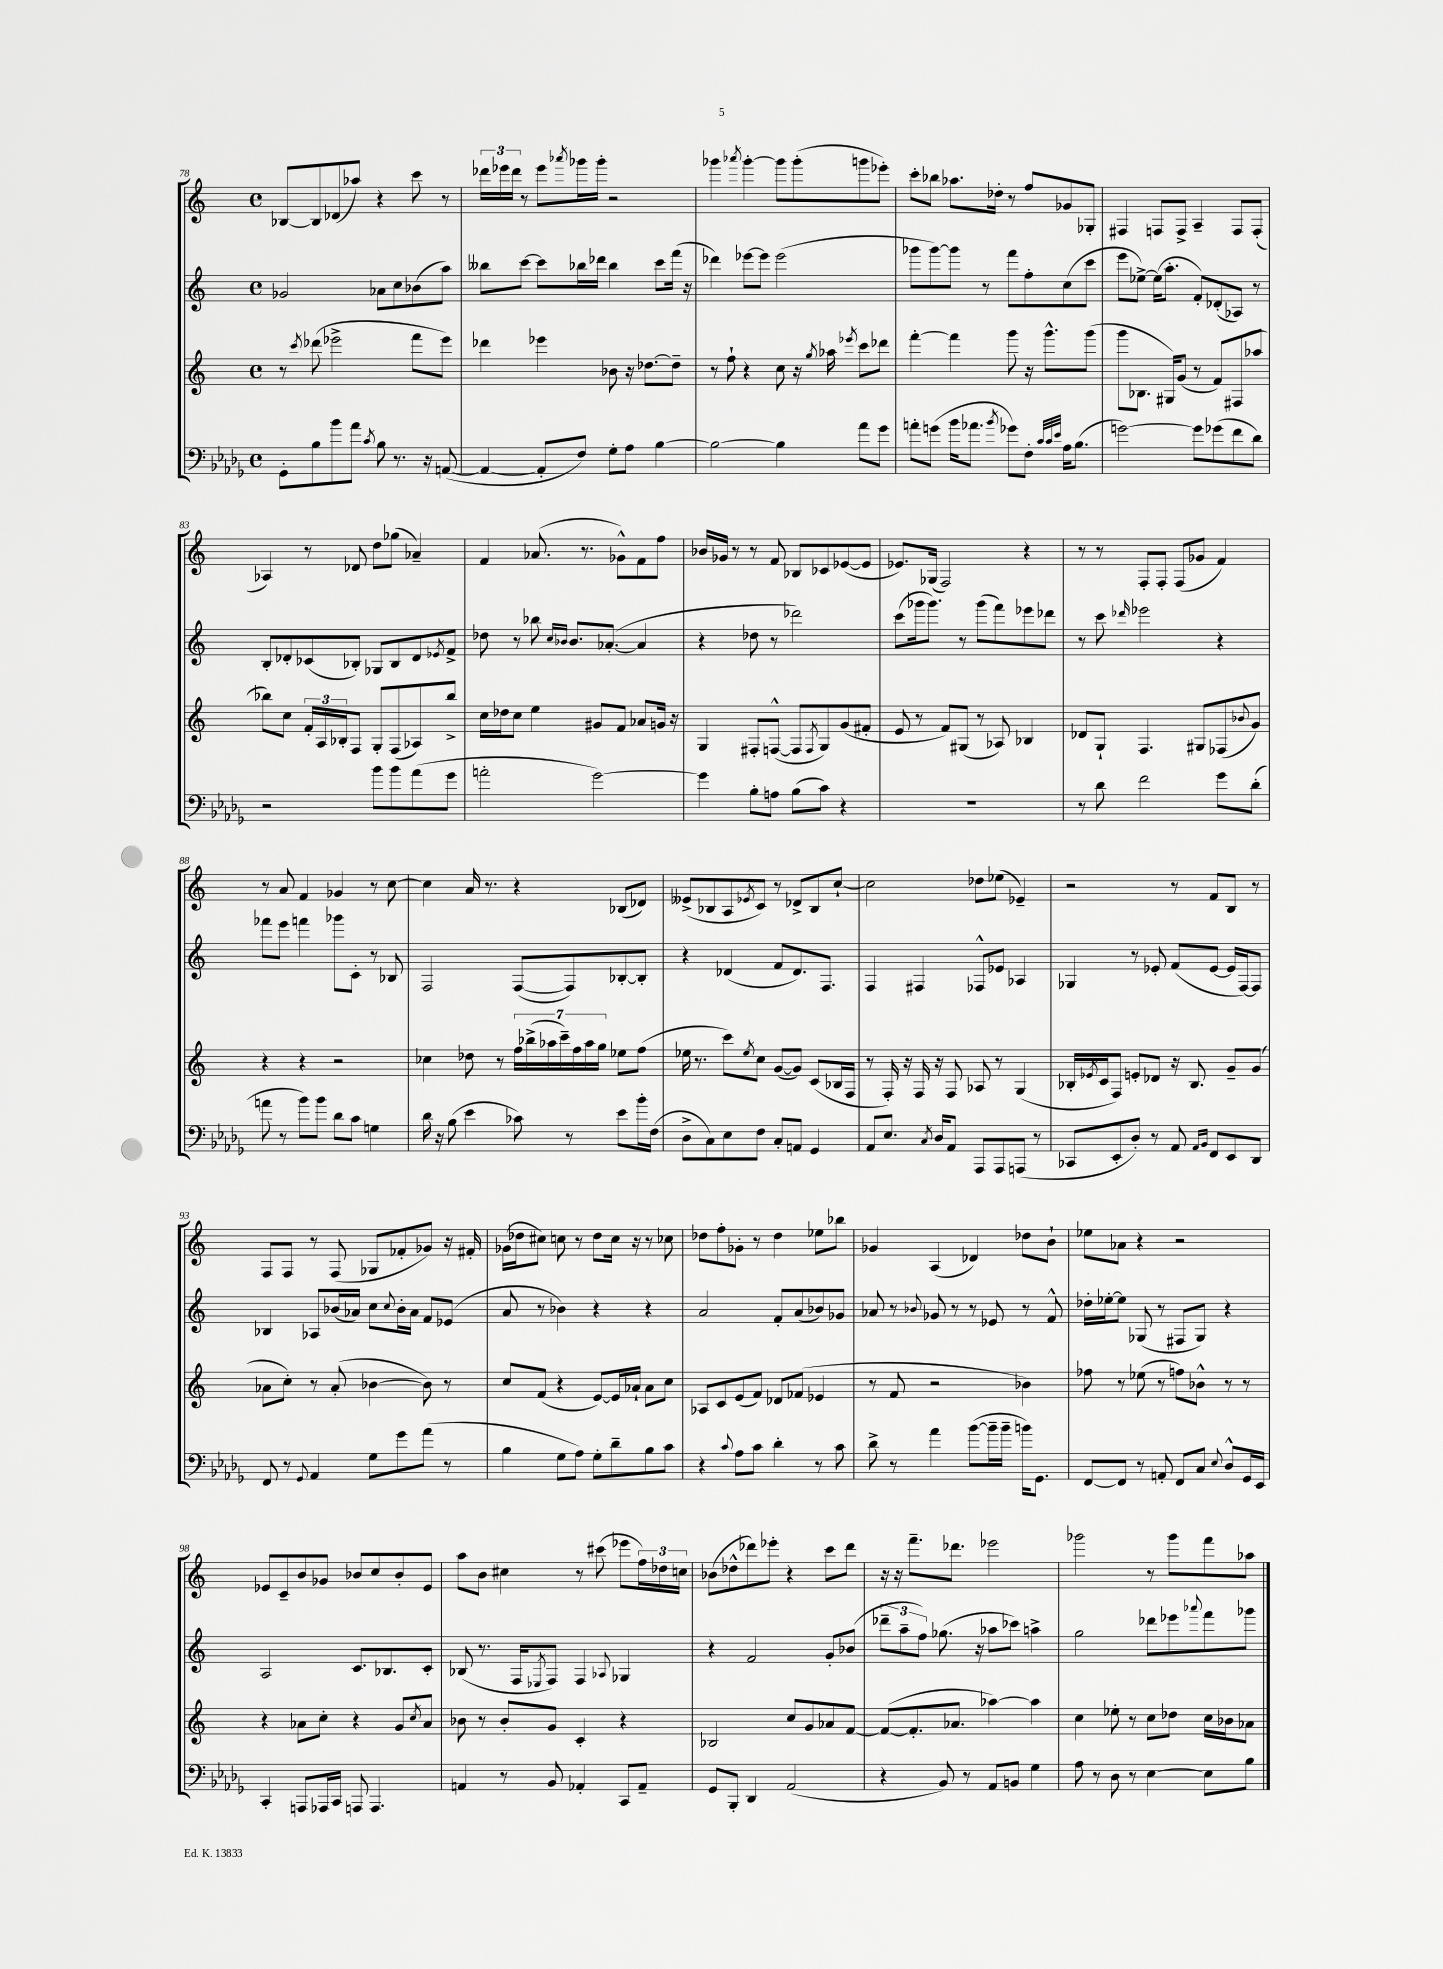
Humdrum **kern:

**kern	**kern	**kern	**kern
*part4	*part3	*part2	*part1
*staff4	*staff3	*staff2	*staff1
*clefF4	*clefG2	*clefG2	*clefG2
*k[b-e-a-d-g-]	*k[]	*k[]	*k[]
*M4/4	*M4/4	*M4/4	*M4/4
*met(c)	*met(c)	*met(c)	*met(c)
=78	=78	=78	=78
8GG-'\L	8r	2g-X/	[8B-X/L
.	8qccc/	.	.
8B-\	(8ddd-X\	.	8B-/]
8b-\	2eee-X^\	.	(8d-X/
8a-\J	.	.	8aa-X/J)
8qc/	.	.	.
8B-\	.	8a-X\L	4r
8.r	.	8cc\	.
.	8fff\L	(8b-X\	8ccc\
16r	.	.	.
([8AAn/	8eee-\J)	8aa\J)	8r
=79	=79	=79	=79
4AA/_	4ddd-X\	8bb--X\L	24ddd-X\LL
.	.	.	24eee-X\
.	.	.	24ddd-\JJ
.	.	[8ccc\J	8r
8AA'/L]	4eee-X\	8ccc\L]	8eee-\L
.	.	.	8qaaa-X/
8F/J)	.	16bb-X\L	16ggg-X\L
.	.	16ddd-X\JJ	16ggg-'\JJ
8G-'\L	8b-X\	4bb-\	2r
8A-\J	16r	.	.
.	[8.dd-X\L	.	.
[4B-\	.	8ccc\L	.
.	8dd-~\J]	(16fff\Jk	.
.	.	16r	.
=80	=80	=80	=80
2B-\_	8r	4ddd-X\)	4ggg-X\
.	8ff`\	.	.
.	.	.	8qaaa-X/
.	4r	[8eee-X\L	[4ggg-'\
.	.	8eee-\J]	.
4B-\]	8cc\	(2eee-\	8ggg-\L]
.	16r	.	(8ggg-'\
.	8qgg/	.	.
.	16aa-X\	.	.
.	8qeee-X/	.	.
8a-\L	8ccc\L	.	8gggn\
8g-\J	8ddd-X\J	.	8eee-X'\J)
=81	=81	=81	=81
8an'\L	[4fff'\	8ggg-X\L	8ccc'\L
(8gn\J	.	[8ggg-\)	8bb-X\J
16b-\KL	4fff\]	8ggg-\J]	8.aa-X\L
8.a-X\J	.	.	.
.	.	8r	.
.	.	.	16dd-X'\Jk
8qb-/	.	.	.
8g-X\L)	8ggg\	8fff\L	8r
8F'\J	16r	8ff'\	8ff/L
.	8.ggg^^\L	.	.
32qqc/LLL	.	.	.
32qqc/	.	.	.
32qqe-/JJJ	.	.	.
16A-\KL	.	(8cc\	8g-X/
(8.B-\J	.	.	.
.	(8ggg\J	8ccc\J	8G-X'/J
=82	=82	=82	=82
[2gn\)	8ggg\L	8eee\L	4F#X/
.	8.B-X\J	[8ee-X^\J)	.
.	.	(16ee-\KL]	8Fn/L
.	16G#X/KL)	8.aa'\J	.
.	(8g/J	.	8F^/J
8g\L]	8r	8f'/L)	4A~/
(8g-X\	8f/L)	(8d-X'/	.
8f\	(8F#X/	8A-X/J)	8F/L
8d-\J)	8aa-X/J	8r	(8F'/J
!!LO:LB:g=z
=83	=83	=83	=83
2r	8bb-X\L)	8B'/L	4A-X/)
.	8cc\J	8d-X'/	.
.	24f'/LL	(8c-X/	8r
.	24A/	.	.
.	24B-X'/J	.	.
.	8F/J	8B-X'/J)	8d-X/
8b-\L	8G'/L	8G-X/L	8dd\L
8b-\	(8F/	8B-/	(8gg-X\J
(8a-\	8A-X/)	8d-/	4a-X~/)
.	.	8qe-X/	.
8g-\J	8bb-^/J	8f^/J	.
=84	=84	=84	=84
2an'\	16cc\LL	8dd-X\	4f/
.	16dd-X\J	.	.
.	8cc\J	8r	.
.	4ee\	8bb-X\	(8.a-X/
.	.	16qqcc/LL	.
.	.	16qqb-X/JJ	.
.	.	8.b-/L	.
.	.	.	8.r
[2g-\)	8g#X/L	.	.
.	.	([8.a-X'/J	.
.	8f/J	.	8g-X^^\L)
.	8a-X/L	4a-/]	8f\
.	16gn/Jk	.	8ff\J
.	16r	.	.
=85	=85	=85	=85
4g-\]	4G/	4r	16b-X/LL
.	.	.	16g-X/JJ
.	.	.	8r
8B-'\L	8F#X'/L	8dd-X\	8r
8An\J	([8Fn^^/J	8r	8f/
(8B-\L	8F/L]	2ddd-X\)	8B-X/L
.	8qF/	.	.
8c\J)	8G/)	.	8c-X/
4r	(8g/	.	([8e-X/
.	8f#X'/J	.	8e-/J]
=86	=86	=86	=86
1r	8e/	(8ccc\L	8.e-X/L)
.	8r	16ggg-X\k	.
.	.	8.ggg-\J)	(16G-X/Jk
.	8f/L)	.	2F/)
.	(8G#X/J	8r	.
.	8r	(8ggg-\L	.
.	8A-X/)	8fff\)	.
.	4B-X/	8eee-X\	4r
.	.	8ddd-X\J	.
=87	=87	=87	=87
8r	8d-X/L	8r	8r
8d-\	8G`/J	8ccc\	8r
.	.	16qqddd-X/	.
2f\	4.F/	2eee-X\	8F'/L
.	.	.	8F'/J
.	.	.	(8F/L
.	8G#X/L	.	8g-X/J
8g-\L	(8F-X/	4r	4f/)
.	8qqb-X/	.	.
(8d-'\J	8g/J)	.	.
!!LO:LB:g=z
=88	=88	=88	=88
8an\	4r	8fff-X\L	8r
8r	.	8eee\J	8a/
8b-\L)	4r	4fffn\	4f/
8b-\J	.	.	.
8d-\L	2r	8ggg-X\L	4g-X/
8c\J	.	8c'\J	.
4Gn\	.	8r	8r
.	.	8B-X/	[8cc\
=89	=89	=89	=89
16d-\	4cc-X\	2F/	4cc\]
16r	.	.	.
(8B-\	.	.	.
4e-\	8dd-X\	.	16a/
.	.	.	8.r
.	8r	.	.
8c-X\)	28ff\LL	([8F/L	4r
.	(28bb-X^\	.	.
.	28aa-X\	.	.
.	28ccc~\)	.	.
8r	.	8F/])	.
.	28ff\	.	.
.	28aa-\	.	.
.	28gg\JJ	.	.
8e-\L	8ee-X\L	[8B-X'/	(8B-X/L
16b-'\L	(8ff\J	8B-'/J]	8d-X/J)
(16F\JJ	.	.	.
=90	=90	=90	=90
8D-^\L	16ee-X\	4r	(8e--X^/L
.	8.r	.	.
8C\)	.	.	8B-X/
8E-\	8ccc\L)	(4d-X/	8A/
.	8qee-/	.	8qe-X/
8F\J	8cc\J	.	8c/J)
8C'/L	([8g/L	8f/L	8r
8AAn/J	8g/J])	8.d-/)	8d-X^/L
4GG-/	(8c/L	.	8B-/
.	.	8.F/J	.
.	16B-X/L	.	[8cc`/J
.	16F/JJ	.	.
=91	=91	=91	=91
8AA-/L	8r	4F/	2cc\]
8.E-/J	16F'/)	.	.
.	16r	.	.
.	16F/	4F#X/	.
8qC/	.	.	.
16D-/KL	16r	.	.
8AA-/J	8F/	.	.
8AAA-/L	8A-X/	8F-X^^/L	8dd-X\L
8AAA-/	8r	8e-X/J	(8ee-X\J
(8AAAn/J	(4G/	4A-X/	4e-X~/)
8r	.	.	.
=92	=92	=92	=92
8CC-X/L	16B-X'/LL	4G-X/	2r
.	8qe-X/	.	.
.	16c/J	.	.
8EE-'/	8F/J)	.	.
8D-'/J)	8en'/L	8r	.
8r	8d-X/J	8e-X'/	.
8AA-/	16r	(8f/L	8r
.	8.B-/	.	.
16qqAA-/LL	.	.	.
16qqBB-/JJ	.	.	.
8FF/L	.	[8e-/J	8f/L
8EE-/	8g~/L	16e-/LL]	8B/J
.	.	[16F/J)	.
8DD-/J	(8g/J	8F/J]	8r
!!LO:LB:g=z
=93	=93	=93	=93
8FF/	8a-X\L	4B-X/	8F/L
8r	8cc'\J)	.	8F/J
8qqGG-/	.	.	.
4AA-/	8r	8A-X/L	8r
.	(8a-'/	(16b-X/L	(8F/
.	.	16a-X/JJ)	.
8G-\L	[4b-X\	8cc\L	8G-X/L
.	.	8qqcc/	.
8g-\	.	16b-'\L	8f-X'/
.	.	16a-\JJ	.
(8a-\J	8b-\])	8f/L	8g-X/J)
8r	8r	(8e-X/J	16r
.	.	.	16f#X'/
=94	=94	=94	=94
4B-\	8cc/L	8a/	(16g-X\LL
.	.	.	16dd-X\J
.	(8f/J	8r	8cc#X\J)
8G-\L	4r	4b-X\)	8ccn\
8A-\J)	.	.	8r
8G-'\L	[8e/L)	4r	8dd-\L
8d-~\	16e/L]	.	16cc\Jk
.	16a-X`/JJ	.	16r
8B-\	8a-\L	4r	8r
8c\J	8cc\J	.	8cc-X\
=95	=95	=95	=95
4r	8A-X/L	2a/	8dd-X\L
.	8c/	.	8ff'\
8qqc/	.	.	.
8A-\L	(8e/	.	8g-X'\J
8c\J	8f/J)	.	8r
4d-'\	8d-X/L	8f'/L	4dd-\
.	(8f-X/J	(8a/	.
8r	4e-X/	8b-X/)	8ee-X\L
8c\	.	8g-X/J	8bb-X\J
=96	=96	=96	=96
8d-^\	8r	8a-X/	4g-X/
8r	8f/	8r	.
.	.	8qqb-X/	.
4a-\	2r	8g-X/	(4A/
.	.	8r	.
([8b-\L	.	8r	4d-X/)
16b-~\L]	.	8e-X/	.
16b-~\JJ	.	.	.
16bn\KL)	4b-X\)	8r	8dd-X\L
8.GG-\J	.	.	.
.	.	8f^^/	8b`\J
=97	=97	=97	=97
[8FF/L	8ff-X\	16dd-X'\LL	8ee-X\L
.	.	[16ee-X'\J	.
8FF/J]	8r	8ee-\J]	8a-X\J
8r	(8ee-X\	(8G-X/	4r
8AAn'/	8r	8r	.
8FF/L	8ffn\L)	8F#X/L	2r
8C/J	8b-X^^\J	8G-/J)	.
8qqE-/	.	.	.
8D-^^/L	8r	4r	.
16GG-/L	8r	.	.
16EE-/JJ	.	.	.
!!LO:LB:g=z
=98	=98	=98	=98
4CC'/	4r	2A/	8e-X/L
.	.	.	8c~/
8AAAn/L	8a-X\L	.	8b/
16AAA-X/L	8cc'\J	.	8g-X/J
16CC/JJ	.	.	.
8AAAn/	4r	8.c/L	8b-X/L
4.AAA/	.	.	8cc/
.	.	8.B-X/	.
.	8g/L	.	8b-'/
.	8qcc/	.	.
.	8a-/J	8c'/J	8e-/J
=99	=99	=99	=99
4AAn/	8b-X\	(8B-X/	8aa\L
.	8r	8.r	8b\J
8r	8b-'/L	.	4cc#X\
.	.	16F/KL	.
.	.	8qE-X/	.
8BB-/	8g/J	8F/J)	.
4AA-X'/	4c'/	4F/	8r
.	.	.	(8ccc#X\
.	.	8qqA-X/	.
8CC/L	4r	4G-X/	8eee-X\L
8AA-~/J	.	.	24ff\L)
.	.	.	24dd-X\
.	.	.	24ccn\JJ
=100	=100	=100	=100
8GG-/L	2B-X/	4r	(8b-X\L
8BBB-'/J	.	.	8dd-X^^\
4DD-/	.	2f/	8ddd-X\)
.	.	.	8eee-X'\J
(2AA-/	8cc/L	.	4r
.	8g/	.	.
.	8a-X/	8g'/L	8ccc\L
.	[8f/J	(8b-X/J	8ddd-\J
=101	=101	=101	=101
4r	(8f/L_	12ddd-X~\L	16r
.	.	.	16r
.	.	12aa~\	.
.	8.f'/]	.	8.fff~\L
.	.	12ff\J)	.
8BB-/)	.	(8.gg-X\	.
.	8.a-X/J	.	8.ddd-X\J
8r	.	.	.
.	.	16r	.
8AA-/L	[4aa-X\)	8aa-X\L	2eee-X\
8BBn/J	.	8ccc-X\J)	.
4G-\	4aa-\]	4aan^\	.
=102	=102	=102	=102
8A-\	4cc\	2gg\	2ggg-X\
8r	.	.	.
8D-\	8ee-X'\	.	.
8r	8r	.	.
[4E-\	8cc\L	8ddd-X\L	8r
.	8dd-X\J	8eee-X\	8ggg-\L
.	.	8qqaaa-X/	.
8E-\L]	16cc\LL	8fff\	8fff\
.	16b-X\J	.	.
8B-\J	8a-X\J	8ggg-X\J	8aa-X\J
==	==	==	==
*-	*-	*-	*-
